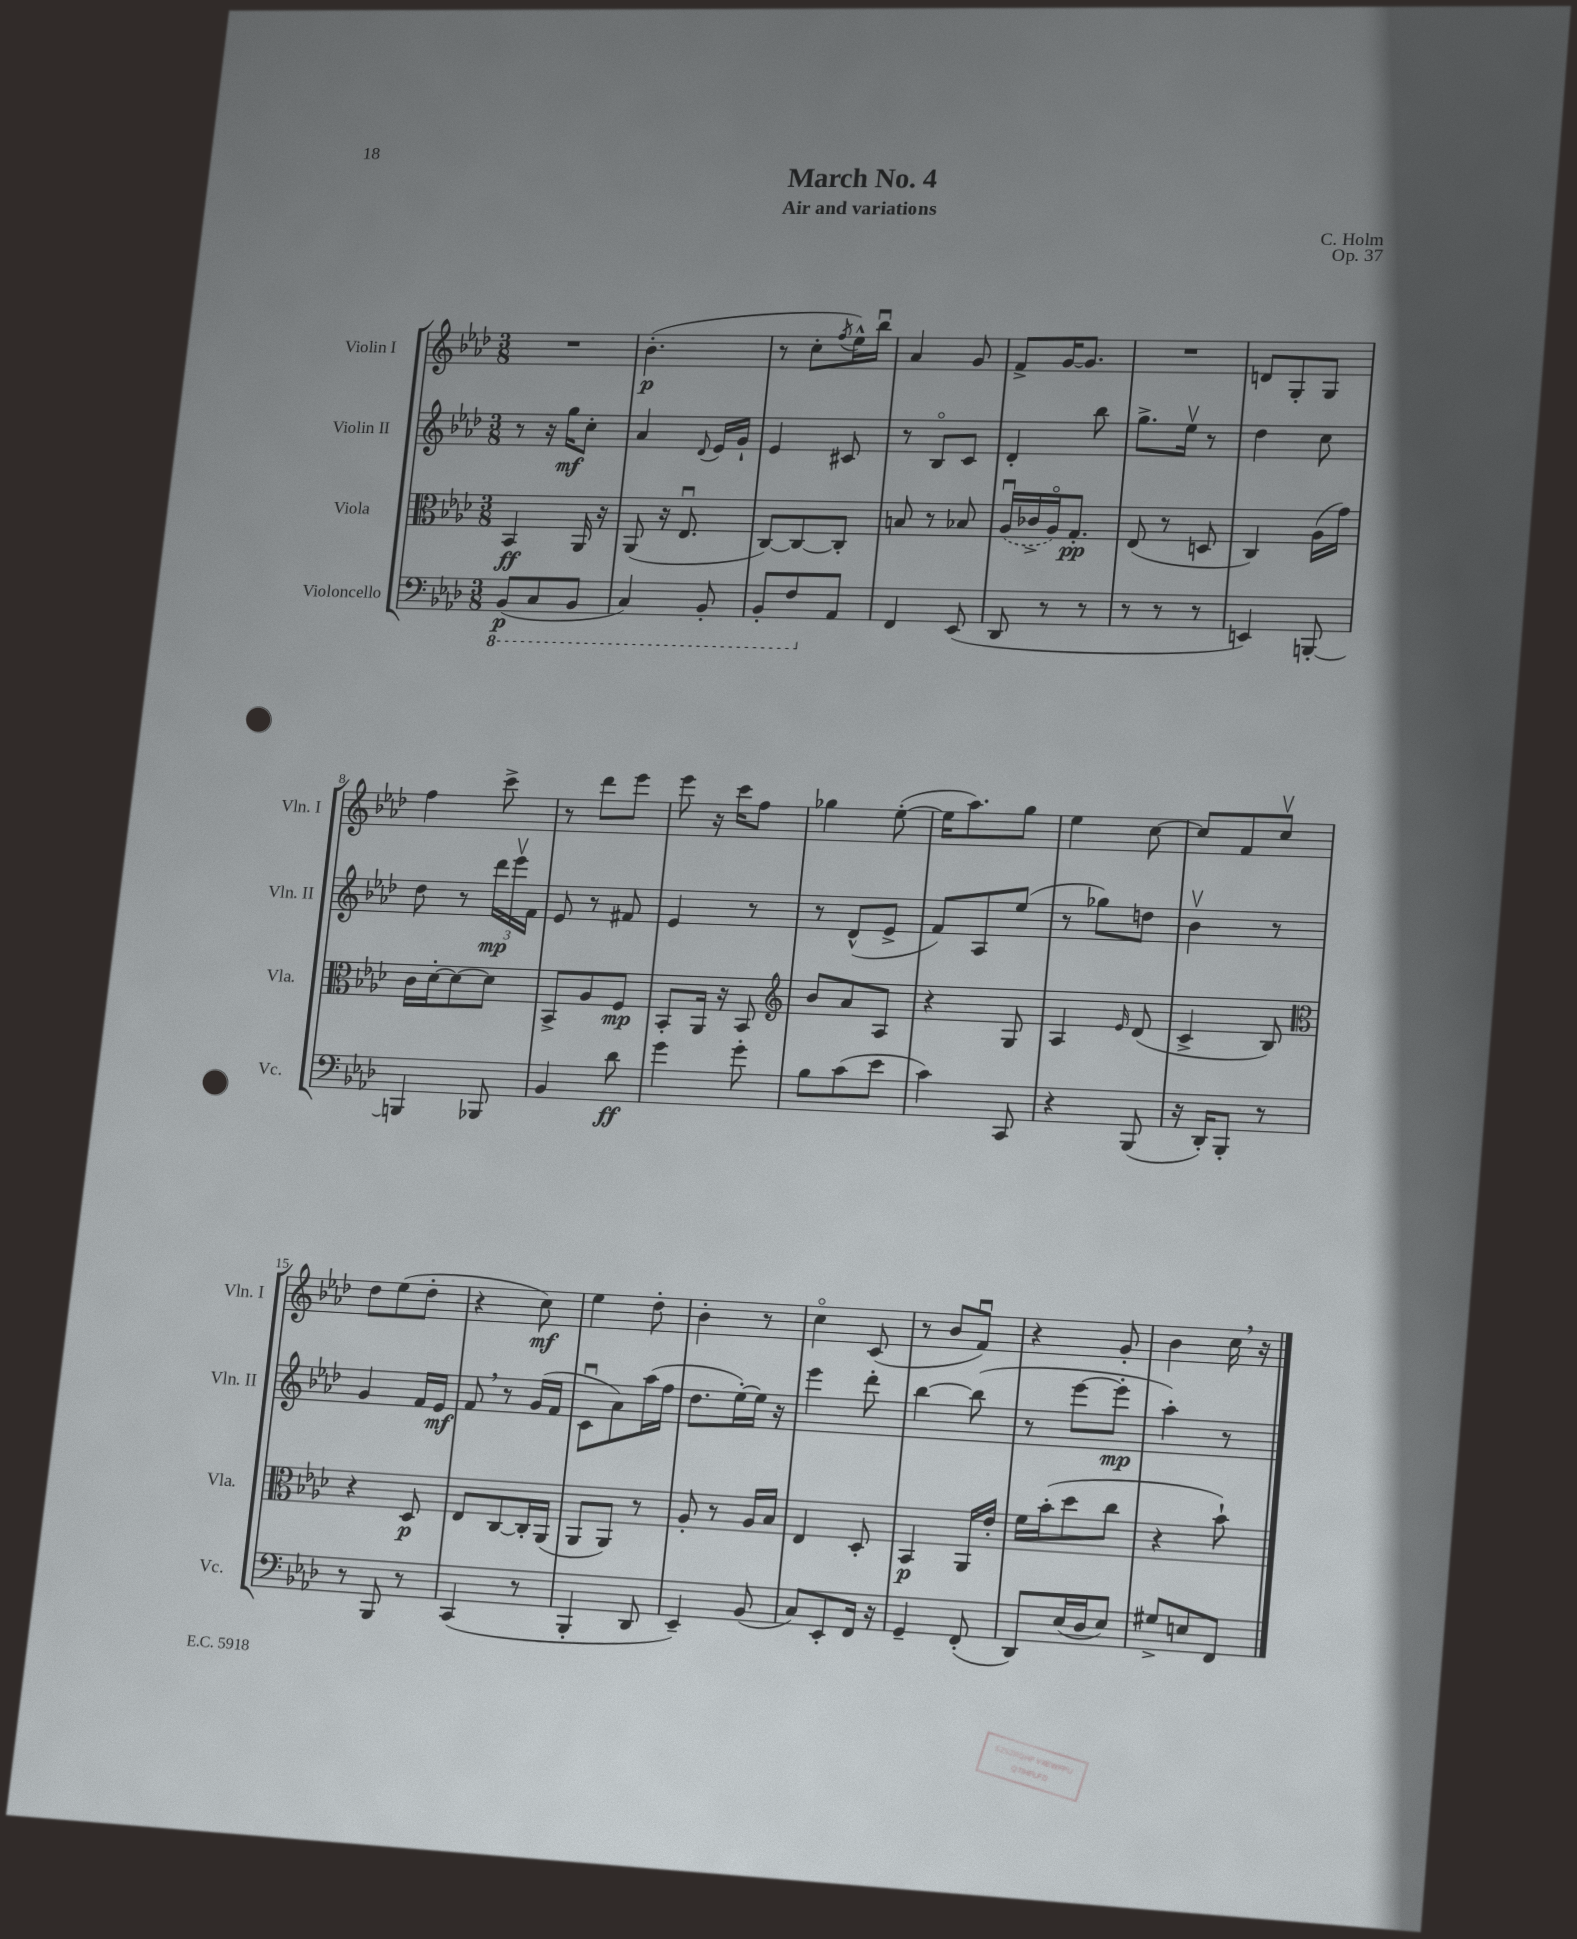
\header { title = "March No. 4" composer = "C. Holm" subtitle = "Air and variations" opus = "Op. 37" }
<<
\new StaffGroup <<
\new Staff = "s0" \with { instrumentName = "Violin I" shortInstrumentName = "Vln. I" } {
    \clef treble \key aes \major \numericTimeSignature \time 3/8
    R4. |
    bes'4.-.\p( |
    r8 c''8-. \acciaccatura { f''8 } ees''16-^) bes''16\downbow |
    aes'4 g'8 |
    f'8-> g'16~ g'8. |
    R4. |
    d'8 g8-. g8 |
    f''4 c'''8-> |
    r8 des'''8 ees'''8 |
    ees'''8 r16 c'''16 f''8 |
    ges''4 ees''8~-.( |
    ees''16 aes''8.) g''8 |
    ees''4 c''8~ |
    c''8 f'8 c''8\upbow |
    des''8 ees''8( des''8-. |
    r4 c''8\mf) |
    ees''4 des''8-. |
    bes'4-. r8 |
    c''4\flageolet c'8( |
    r8 bes'8 f'8\downbow) |
    r4 g'8-. |
    bes'4 c''16 \breathe r16 \bar "|." |
}
\new Staff = "s1" \with { instrumentName = "Violin II" shortInstrumentName = "Vln. II" } {
    \clef treble \key aes \major \numericTimeSignature \time 3/8
    r8 r16 g''16\mf c''8-. |
    aes'4 \appoggiatura { des'8 } ees'16 g'16-! |
    ees'4 cis'8 |
    r8 bes8\flageolet c'8 |
    des'4-. bes''8 |
    g''8.-> ees''16\upbow r8 |
    des''4 c''8 |
    des''8 r8 \tuplet 3/2 { des'''16\mp ees'''16\upbow f'16 } |
    ees'8 r8 fis'8 |
    ees'4 r8 |
    r8 des'8-^( ees'8-> |
    f'8) aes8 ees''8( |
    r8 ges''8) d''8 |
    bes'4\upbow r8 |
    g'4 f'16 ees'16\mf |
    f'8 \breathe r8 g'16( f'16 |
    c'8\downbow aes'8) aes''16( f''16 |
    des''8. ees''16~-.) ees''16 r16 |
    ees'''4 des'''8-. |
    bes''4~ bes''8( |
    r8 ees'''8~ ees'''8-.\mp |
    aes''4-.) r8 \bar "|." |
}
\new Staff = "s2" \with { instrumentName = "Viola" shortInstrumentName = "Vla." } {
    \clef alto \key aes \major \numericTimeSignature \time 3/8
    bes,4\ff aes,16 r16 |
    aes,8( r16 ees8.\downbow |
    c8~) c8~ c8-. |
    b8 r8 bes8 |
    \once \slurDashed aes16\downbow( ces'16-> aes16\flageolet) g8.-.\pp |
    ees8( r8 d8 |
    c4) aes16( g'16) |
    c'16 des'16~-. des'8~ des'8 |
    bes,8-> aes8 f8\mp |
    bes,8-. aes,16 r16 bes,8 |
    \clef treble bes'8 aes'8 aes8 |
    r4 g8 |
    aes4 \grace { ees'16 } des'8( |
    c'4-> bes8) |
    \clef alto r4 des8\p |
    ees8 c8~ c16-. aes,16( |
    aes,8 aes,8) r8 |
    aes8-. r8 aes16 bes16 |
    ees4 des8-. |
    bes,4\p aes,16 ees'16-. |
    f'16 bes'16-.( des''8 c''8 |
    r4 bes'8-!) \bar "|." |
}
\new Staff = "s3" \with { instrumentName = "Violoncello" shortInstrumentName = "Vc." } {
    \clef bass \key aes \major \numericTimeSignature \time 3/8
    \ottava #-1 bes,,8\p( c,8 bes,,8 |
    c,4) bes,,8-. |
    bes,,8-. f,8 \ottava #0 aes,8 |
    f,4 ees,8( |
    des,8 r8 r8 |
    r8 r8 r8 |
    e,4) b,,8~-. |
    b,,4 bes,,8 |
    bes,4 des'8\ff |
    g'4 g'8-. |
    bes8 c'8( ees'8 |
    c'4) c,8 |
    r4 bes,,8( |
    r16 des,16-.) bes,,8-. r8 |
    r8 bes,,8 r8 |
    c,4( r8 |
    bes,,4-. des,8 |
    ees,4--) bes,8( |
    c8) ees,8-. f,16 r16 |
    g,4-- f,8-.( |
    des,8) ees16( des16 ees8) |
    gis8-> e8 f,8 \bar "|." |
}
>>
>>
